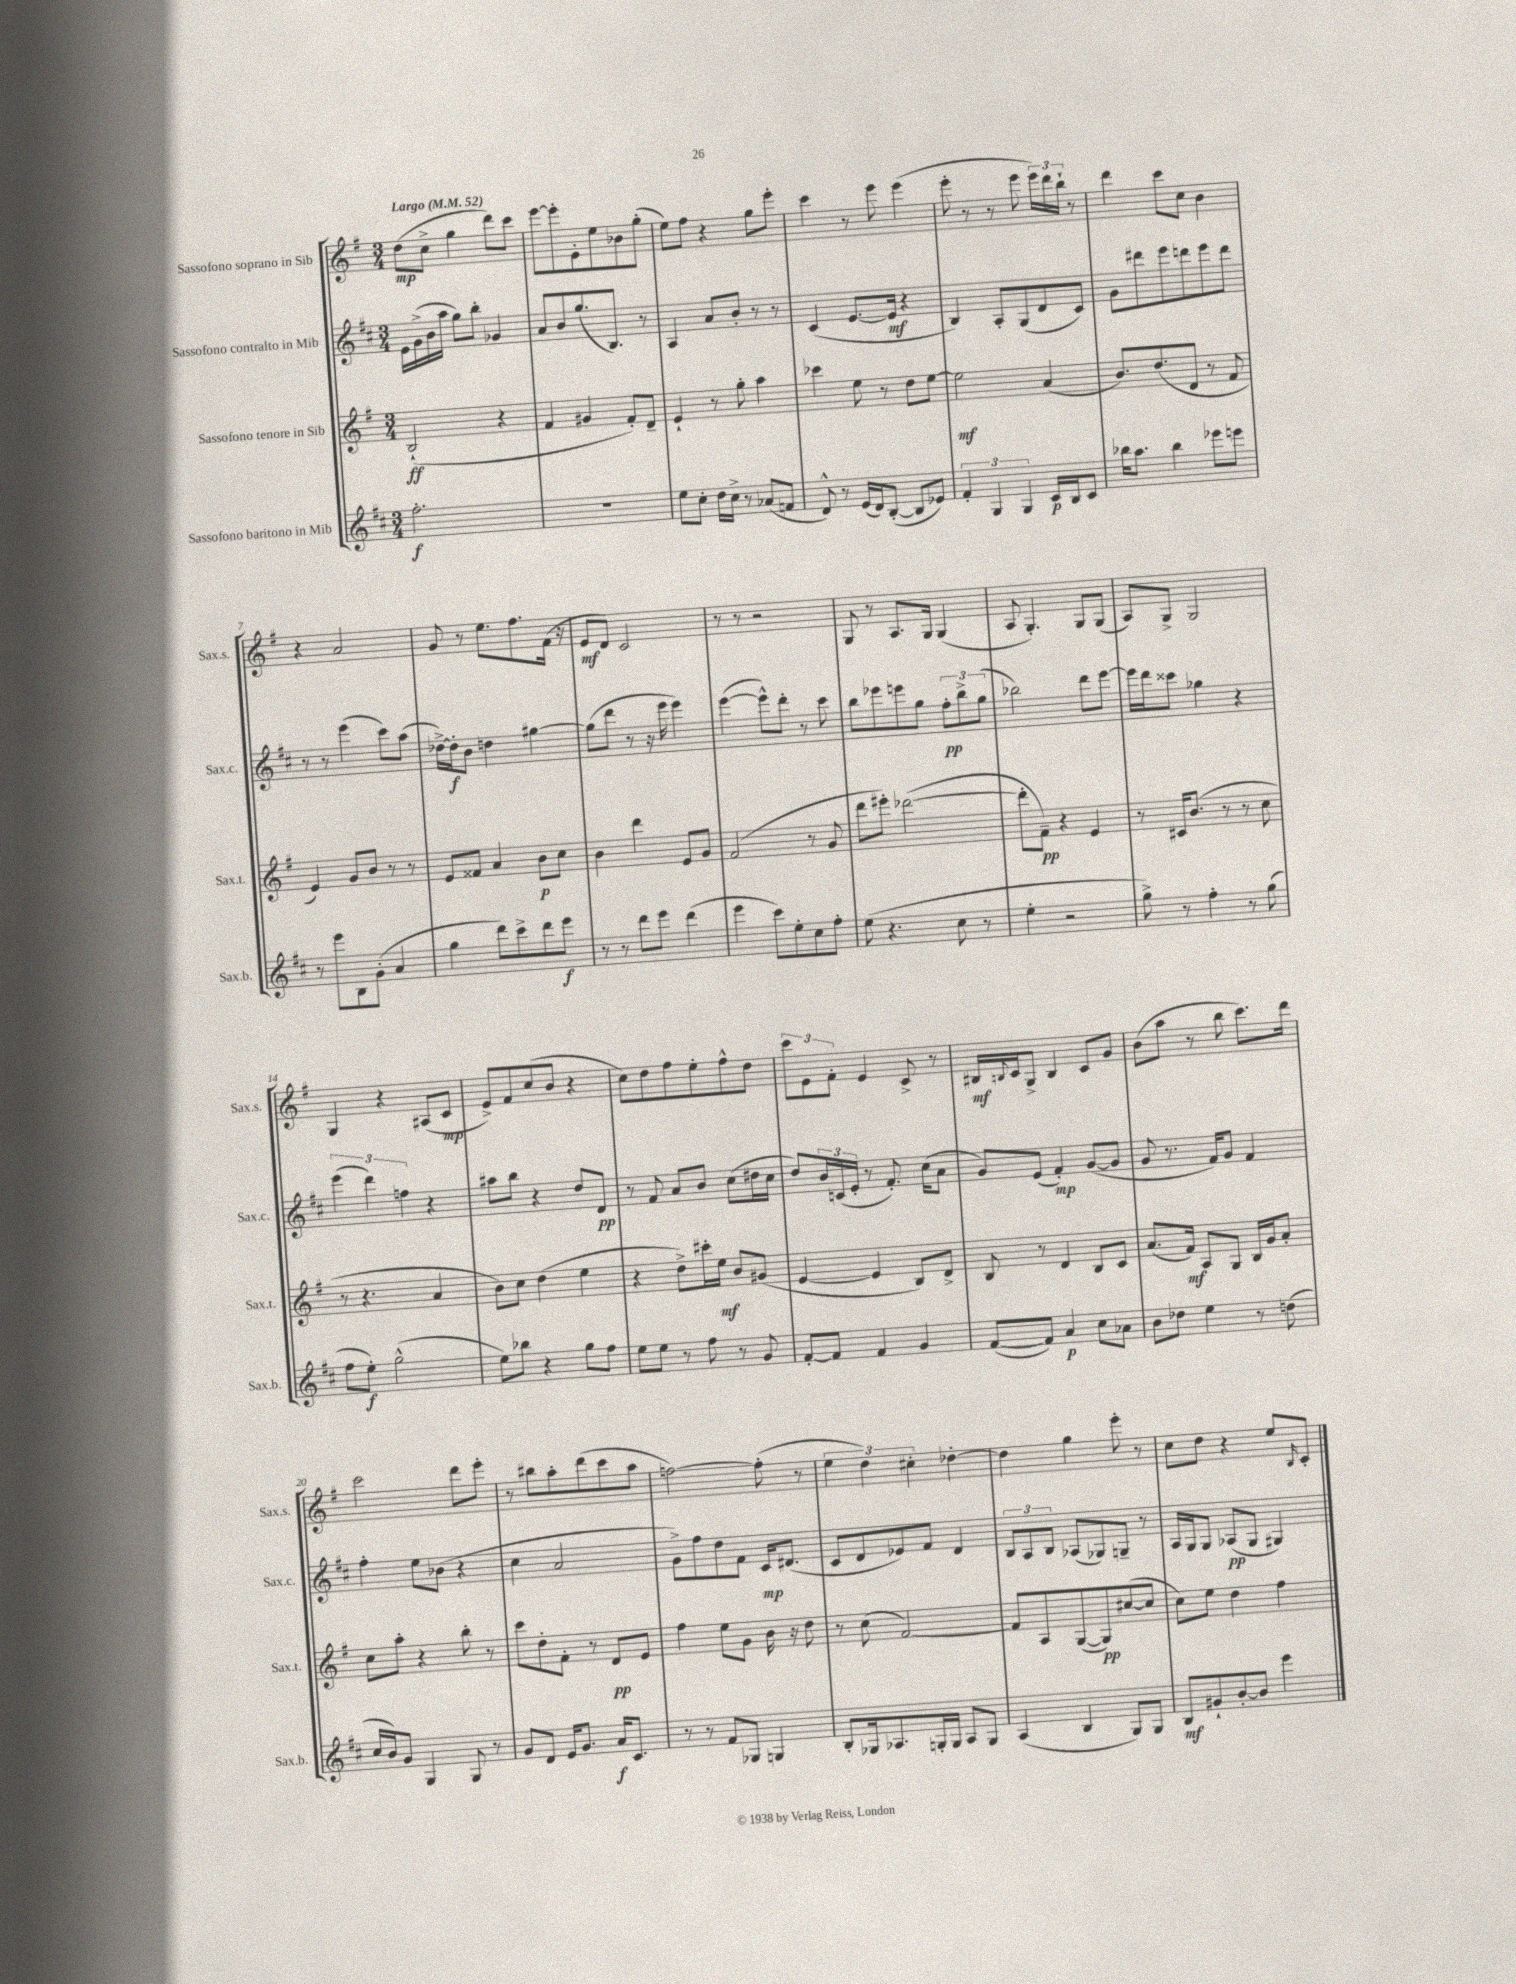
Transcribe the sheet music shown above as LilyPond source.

<<
\new StaffGroup <<
\new Staff = "s0" \with { instrumentName = "Sassofono soprano in Sib" shortInstrumentName = "Sax.s." } {
    \clef treble \key g \major \numericTimeSignature \time 3/4 \tempo "Largo" 4 = 52
    d''8\mp( c''8-> g''4 d'''8) c'''8 |
    e'''8~ e'''8-. e'8-. e''8 bes'8 g''8-.( |
    e''8) fis''8 r4 g''8 e'''8-. |
    c'''4 r8 e'''8 e'''4( |
    e'''8-. r8 r8 e'''8 \tuplet 3/2 { e'''16) d'''16 b''16-! } r8 |
    d'''4 c'''8 c''8 b'4 |
    r4 a'2 |
    g'8 r8 e''8. fis''8. fis'16( r16 |
    e'8\mf d'8) c'2 |
    r8 r8 r2 |
    g8 r8 a8. g16 g4( |
    a8 g4.-.) g8 g8( |
    a8) g8-> g2 |
    g4 r4 ais8( c'8\mp |
    e'8->) fis'8 c''8( b'8 r4 |
    c''8) d''8 fis''8 e''8-. fis''8-^ d''8 |
    \tuplet 3/2 { c'''8 e'8 fis'8-. } e'4 c'8-> r8 |
    bis16\mf \appoggiatura { b8 } c'16 g8-> b4 c'8 g'8 |
    b'8( a''8 r8 b''8 c'''8.) d'''16 |
    c'''2 d'''8 e'''8-. |
    r8 bis''8 a''8-. d'''8( c'''8 a''8 |
    f''2~) f''8-.( r8 |
    \tuplet 3/2 { e''4 d''4) cis''4-. } des''4~-. |
    des''4 g''4 e'''8-. r8 |
    c''8 d''8 r4 e''8 \grace { b16 } c'8-. \bar "|." |
}
\new Staff = "s1" \with { instrumentName = "Sassofono contralto in Mib" shortInstrumentName = "Sax.c." } {
    \clef treble \key d \major \numericTimeSignature \time 3/4
    e'16 g'16->( b'16 a''16 g''8) b''8-. ges'4 |
    a'8 b'8 g''8.( b8.) r8 |
    a4 a'8 b'8-. r8 r8 |
    cis'4( e'8.~ e'16\mf r4 |
    b4) a8-. g8( d'8 cis'8) |
    g'8 dis'''8 e'''8 d'''8 e'''8 d'''8 |
    r8 r8 e'''4( cis'''8) a''8( |
    des''16~->) des''16-.\f b'8 d''4 gis''4~ |
    gis''8( d'''8 r8 r16 e'''16 e'''4) |
    e'''4~( e'''8-^) d'''8-. r8 cis'''8 |
    b''8 ees'''8 e'''8 g''8 \tuplet 3/2 { fis''8-.\pp b''8-> g''8( } |
    bes''2) d'''8 e'''8~ |
    e'''16 d'''16 cisis'''8 ges''4 r4 |
    \tuplet 3/2 { e'''4( d'''4) f''4 } r4 |
    ais''8 b''8 r4 d''8 d'8\pp |
    r8 fis'8 a'8 b'8 cis''8( dis''16 cis''16 |
    d''8) \tuplet 3/2 { b'16 c'16( e'16-. } r8 fis'8.-.) cis''16( a'8 |
    g'8) e'8( fis'4-.\mp) g'8~( g'8 |
    g'8 r8. fis'16) g'8 fis'4 |
    fis''4-. e''8 bes'8( r4 |
    cis''4 a'2 |
    g'8->) fis''8 d''8 fis'8 cis'16\mp dis'8.( |
    cis'8 d'8 ees'8) fis'8 d'4 |
    \tuplet 3/2 { b8 a8 b8 } aes8( ges8) g8-- r8 |
    a16 g16 g8 aes8\pp( g8 gis4) \bar "|." |
}
\new Staff = "s2" \with { instrumentName = "Sassofono tenore in Sib" shortInstrumentName = "Sax.t." } {
    \clef treble \key g \major \numericTimeSignature \time 3/4
    b2-!\ff( r4 |
    fis'4 gis'4 fis'8-.) d'8-- |
    e'4-! r8 g''8-. a''4 |
    ces'''4 e''8 r8 d''8 e''8~ |
    e''2\mf a'4( |
    b'8.) d''8.( d'8 r8 fis'8 |
    e'4) g'8 b'8 r8 r8 |
    e'8 fisis'8 a'4 b'8\p c''8 |
    b'4 d'''4 e'8 g'8 |
    fis'2( r8 g'8 |
    d'''8 eis'''8-.) des'''2~( |
    des'''8-. fis'8--\pp) r4 e'4 |
    r8 cis'16 b'8.( r8 r8 c''8 |
    r8 r4. a'4 |
    b'8) c''8 d''4( e''4 |
    r4 d''8->) cis'''16-. e''16\mf b'8 gis'8( |
    e'4~ e'4 b8) d'8-> |
    b8 r8 d'4 b8 c'8 |
    a'8.( fis'16\mf) a8 g8 b16 g'16 a'8-. |
    c''8 a''8-. r4 b''8-. r8 |
    c'''8 d''8-. fis'8-. r8 d'8\pp e'8 |
    fis''4 e''8 g'8 b'16 r16 d''8 |
    r8 c''8( fis'2~) |
    fis'8 a8 g8~( g8\pp) cis''8~( cis''8 |
    c''8) e''8 d''4 fis''4 \bar "|." |
}
\new Staff = "s3" \with { instrumentName = "Sassofono baritono in Mib" shortInstrumentName = "Sax.b." } {
    \clef treble \key d \major \numericTimeSignature \time 3/4
    fis''2.-.\f |
    R2. |
    e''8 cis''8-. d''16 cis''16-> r8 aes'8( f'8 |
    d'8-^) r8 e'16( d'16) b8~-.( b8 ees'8) |
    \tuplet 3/2 { fis'4-. g4 g4 } cis'16\p b16 cis'8 |
    bes''16 a''8. bes''4 ees'''8 e'''8 |
    r8 e'''8 b8 g'8-.( a'4 |
    g''4 d'''8) cis'''8-> d'''8 e'''8\f |
    r8 r8 d'''8 e'''8 d'''4( |
    e'''4 cis'''8) e''8-. cis''8 fis''8-. |
    e''8( r4. cis''8 r8 |
    e''4-. r2 |
    g''8->) r8 fis''4-. r8 g''8( |
    fis''8 e''8-.\f) g''2-^( |
    e''8) bes''8 r4 g''8 fis''8 |
    e''8 e''8 r8 fis''8 r8 g'8 |
    fis'8~-. fis'8 fis'4 g'4 |
    fis'8~( fis'8) a'4\p cis''8 aes'8 |
    b'8 des''8 e''4 r8 d''8( |
    cis''16 b'16) g'8 g4 g8 r8 |
    g'8 d'8 e'16 g'8. a'16\f cis'8. |
    r8 r8 fis'8 ges8 g4 |
    b8-. ges16 aes8. g16-. g16 aes8 g8 |
    a4( b4 g8) g8 |
    b8\mf gis'8-! b'8~-. b'8 e'''4 \bar "|." |
}
>>
>>
